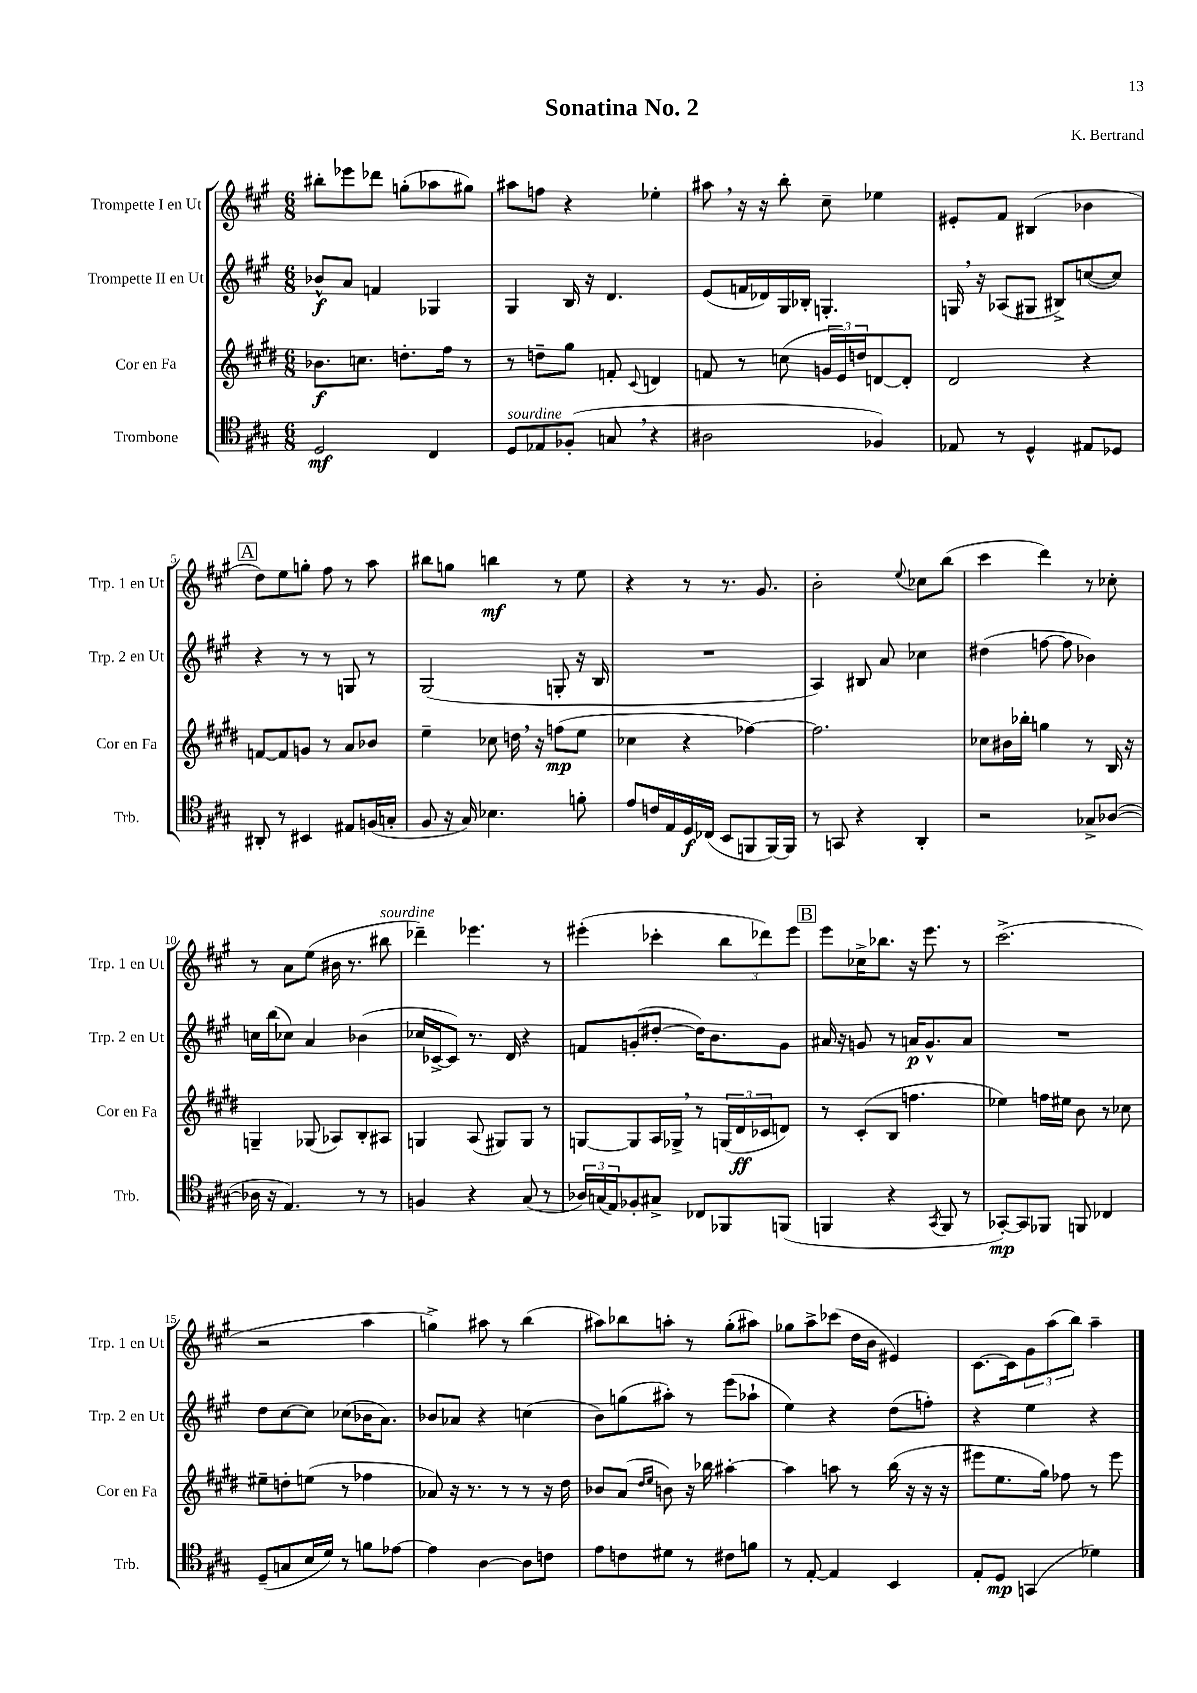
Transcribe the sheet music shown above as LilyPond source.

\header { title = "Sonatina No. 2" composer = "K. Bertrand" }
<<
\new StaffGroup <<
\new Staff = "s0" \with { instrumentName = "Trompette I en Ut" shortInstrumentName = "Trp. 1 en Ut" } {
    \clef treble \key a \major \numericTimeSignature \time 6/8
    bis''8-. ees'''8 des'''8 g''8-.( aes''8 gis''8) |
    ais''8 f''8 r4 ees''4-. |
    ais''8 \breathe r16 r16 b''8-. cis''8-- ees''4 |
    eis'8-. fis'8 bis4( bes'4 |
    \mark \markup { \box "A" } d''8) e''8 g''8-. fis''8 r8 a''8 |
    bis''8 g''8 b''4\mf r8 e''8 |
    r4 r8 r8. gis'8. |
    b'2-. \appoggiatura { e''8 } ces''8 b''8( |
    cis'''4 d'''4) r8 ces''8-. |
    r8 a'8 e''8( bis'16 r8. bis''8^\markup { \italic "sourdine" } |
    des'''4--) ees'''4. r8 |
    eis'''4-.( ces'''4-. \tuplet 3/2 { b''8 des'''8) eis'''8 } |
    \mark \markup { \box "B" } e'''8 ces''16-> bes''8. r16 e'''8. r8 |
    cis'''2.->( |
    r2 a''4 |
    g''4->) ais''8 r8 b''4( |
    ais''8) bes''8 a''8-. r8 gis''8-.( ais''8) |
    ges''8 a''8-> ces'''8( d''16 b'16 eis'4) |
    cis'8.~ cis'16 \tuplet 3/2 { gis'8 a''8( b''8) } a''4-- \bar "|." |
}
\new Staff = "s1" \with { instrumentName = "Trompette II en Ut" shortInstrumentName = "Trp. 2 en Ut" } {
    \clef treble \key a \major \numericTimeSignature \time 6/8
    bes'8-^\f a'8 f'4 ges4 |
    gis4 b16 r16 d'4. |
    e'8( f'16 des'16) gis16 bes16-. g4.-. |
    g16 \breathe r16 aes8( gis8 bis8->) c''8~( c''8) |
    \mark \markup { \box "A" } r4 r8 r8 g8 r8 |
    gis2( g8-. r16 b16 |
    R2. |
    a4) bis8 a'8 ces''4 |
    dis''4( f''8~ f''8 bes'4) |
    c''16 b''16( ces''8) a'4 bes'4( |
    ces''16 ces'16~-> ces'8) r8. d'16 r4 |
    f'8 g'8-.( dis''8~-. dis''16) b'8. g'8 |
    \mark \markup { \box "B" } ais'16 r16 g'8 r8 a'16\p g'8.-^ a'8 |
    R2. |
    d''8 cis''8~ cis''8 ces''8( bes'16 a'8.) |
    bes'8 aes'8 r4 c''4( |
    b'8) g''8( ais''8-.) r8 e'''8( aes''8-! |
    e''4) r4 d''8( f''8-.) |
    r4 e''4 r4 \bar "|." |
}
\new Staff = "s2" \with { instrumentName = "Cor en Fa" shortInstrumentName = "Cor en Fa" } {
    \clef treble \key e \major \numericTimeSignature \time 6/8
    bes'8.\f c''8. d''8.-. fis''16 r8 |
    r8 d''8-- gis''8 f'8-. \appoggiatura { cis'8 } d'4 |
    f'8 r8 c''8( \tuplet 3/2 { g'16 e'16) d''16 } d'8~ d'8-. |
    dis'2 r4 |
    \mark \markup { \box "A" } f'8~ f'8 g'8 r8 a'8 bes'8 |
    e''4-- ces''8 d''16 \breathe r16 f''8\mp( e''8 |
    ces''4 r4 fes''4~) |
    fes''2. |
    ces''8 bis'16 bes''16-. g''4 r8 b16 r16 |
    g4-- ges8( aes8) b8-. ais8 |
    g4 a8( gis8) gis8 r8 |
    g8~ g8 a16 ges16-> \breathe r8 \tuplet 3/2 { g16( dis'16\ff ces'16 } d'8) |
    \mark \markup { \box "B" } r8 cis'8-.( b8 f''4. |
    ees''4) f''16 eis''16 b'8 r8 ces''8 |
    eis''8-- d''8-. e''8( r8 fes''4 |
    aes'8) r16 r8. r8 r8 r16 dis''16 |
    bes'8 a'8( \grace { dis''16 e''16 } b'8) r16 bes''16 ais''4~-. |
    ais''4 a''8 r8 b''16( r16 r16 r16 |
    eis'''8 e''8. gis''16) fes''8 r8 eis'''8 \bar "|." |
}
\new Staff = "s3" \with { instrumentName = "Trombone" shortInstrumentName = "Trb." } {
    \clef tenor \key a \major \numericTimeSignature \time 6/8
    d2\mf cis4 |
    d8^\markup { \italic "sourdine" } ees8 fes8-.( g8 \breathe r4 |
    ais2 fes4) |
    ees8 r8 d4-^ eis8 des8 |
    \mark \markup { \box "A" } ais,8-. r8 bis,4 eis8 f16( g16-. |
    fis8 r16 gis16) bes4. f'8-. |
    e'8 c'16 e16 d16\f ces16( b,8 f,8 f,16~) f,16 |
    r8 g,8 r4 a,4-. |
    r2 ges8-> aes8~( |
    aes16 r16 e4.) r8 r8 |
    f4 r4 gis8( r8 |
    \tuplet 3/2 { aes16) g16( e16) } fes8-. gis8-> ces8 fes,8 f,8( |
    \mark \markup { \box "B" } f,4 r4 \acciaccatura { gis,8 } f,8 r8 |
    ges,8~-.\mp) ges,8 fes,8 f,8 ces4 |
    d8--( g8 b16 d'16) r8 f'8 ees'8~ |
    ees'4 a4~ a8 c'8 |
    e'8 c'8 dis'8 r8 cis'8 f'8 |
    r8 e8~-. e4 b,4 |
    e8-. d8\mp g,4( des'4) \bar "|." |
}
>>
>>
